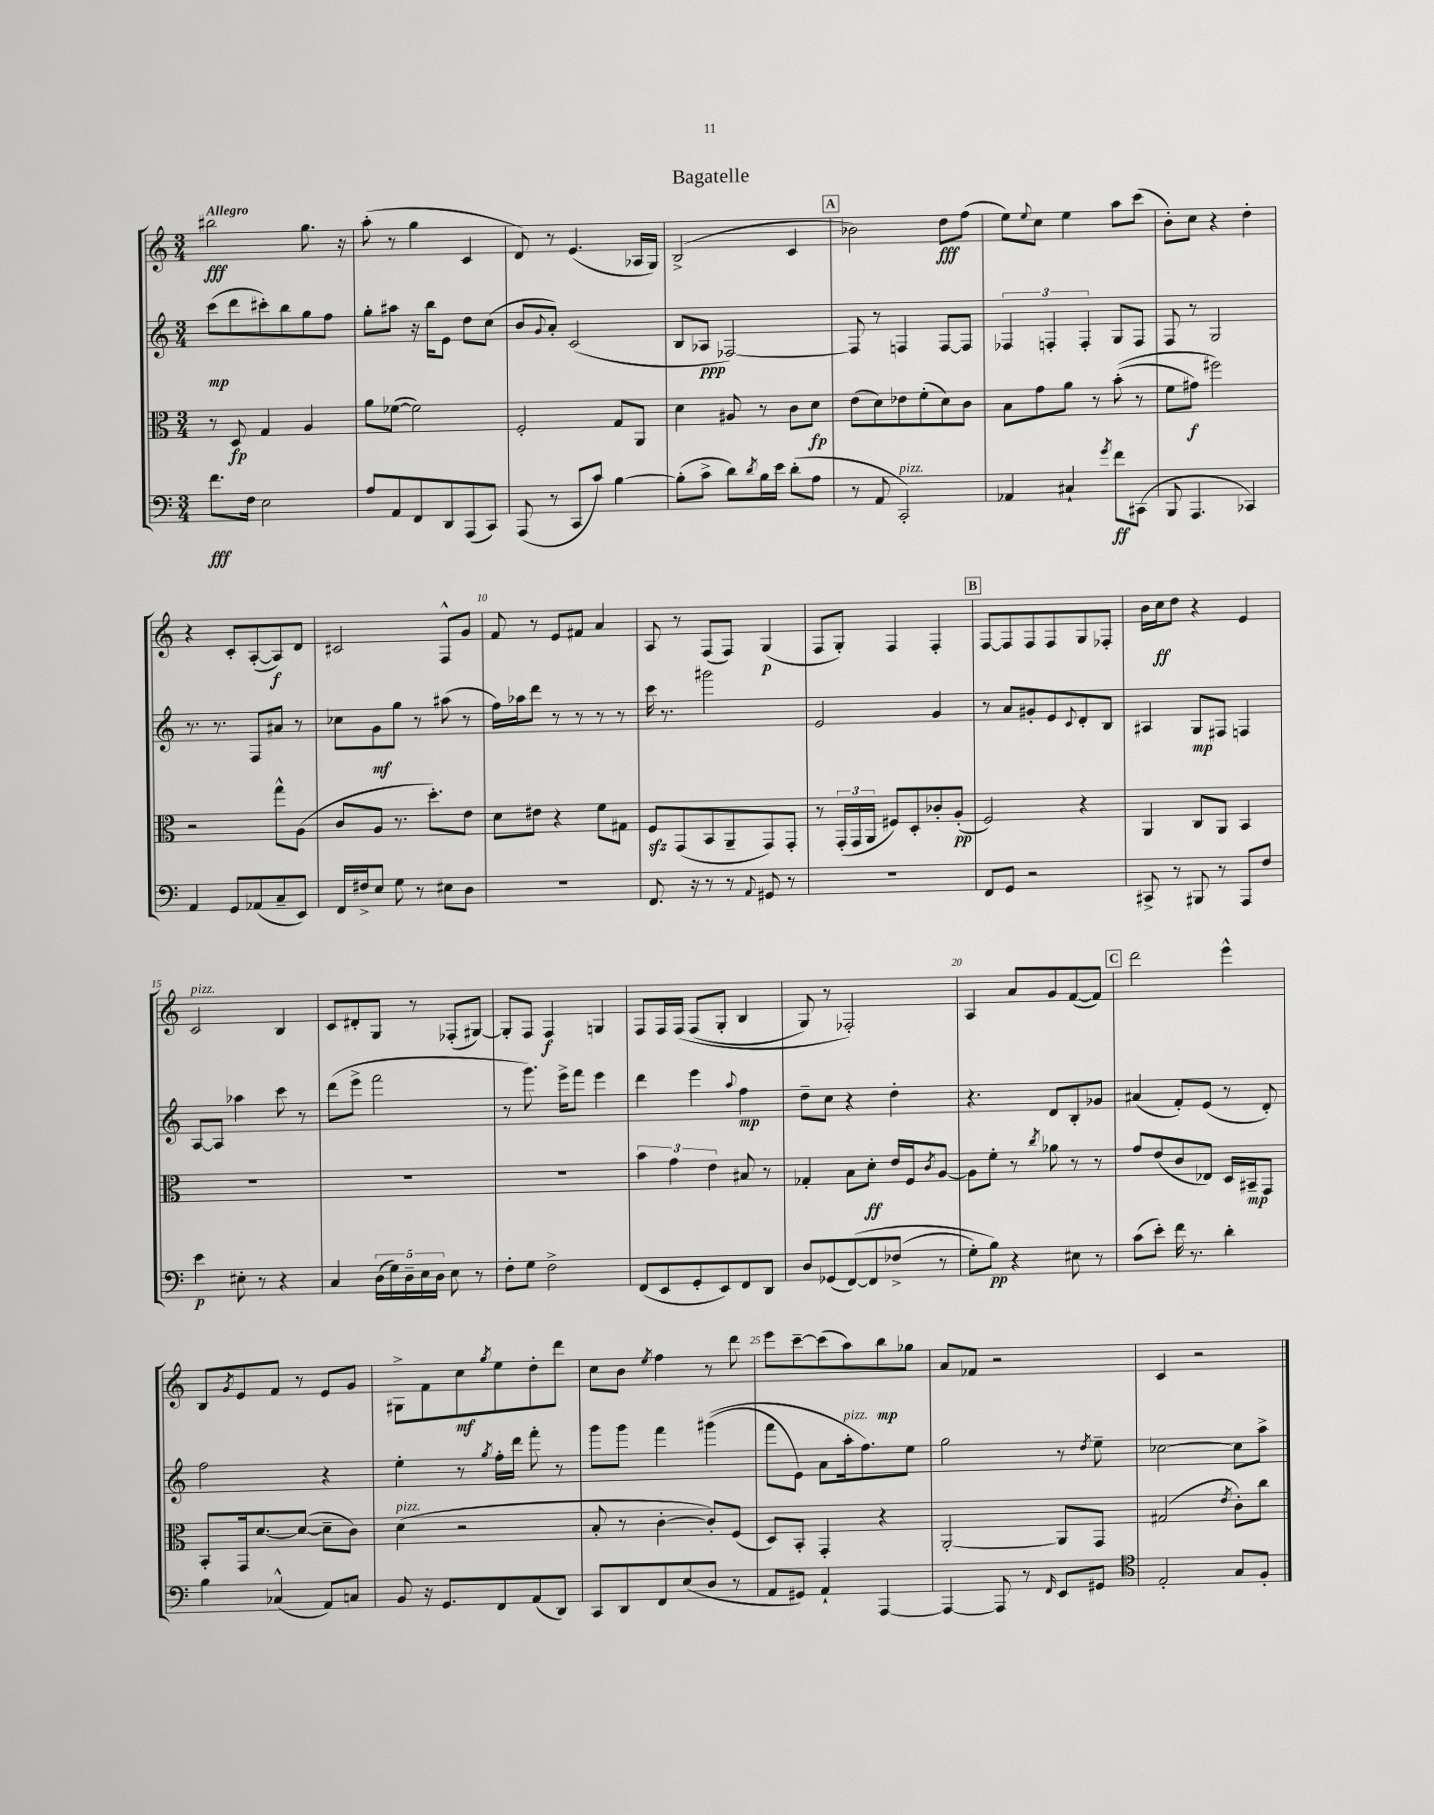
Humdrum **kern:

**kern	**dynam	**kern	**dynam	**kern	**dynam	**kern	**dynam
*part4	*part4	*part3	*part3	*part2	*part2	*part1	*part1
*staff4	*staff4	*staff3	*staff3	*staff2	*staff2	*staff1	*staff1
*clefF4	*	*clefC3	*	*clefG2	*	*clefG2	*
*k[]	*	*k[]	*	*k[]	*	*k[]	*
*M3/4	*	*M3/4	*	*M3/4	*	*M3/4	*
=1	=1	=1	=1	=1	=1	=1	=1
!	!	!	!	!	!	!LO:TX:a:B:t=Allegro	!
8.f\L	fff	8r	.	(8ccc\L	mp	2bb#X\	fff
.	.	8D/	fp	8ddd\	.	.	.
16F\Jk	.	.	.	.	.	.	.
2E\	.	4G/	.	8ccc#X'\)	.	.	.
.	.	.	.	8bb\	.	.	.
.	.	4A/	.	8gg\	.	8.gg\	.
.	.	.	.	8ff\J	.	.	.
.	.	.	.	.	.	16r	.
=2	=2	=2	=2	=2	=2	=2	=2
8A/L	.	8a\L	.	8gg'\L	.	(8aa'\	.
8AA/	.	([8f-X\J	.	8aa#X\J	.	8r	.
8FF/	.	2f-\])	.	16r	.	4gg\	.
.	.	.	.	16bb\KL	.	.	.
8DD/	.	.	.	8e\J	.	.	.
(8AAA/	.	.	.	8dd\L	.	4c/	.
8CC/J)	.	.	.	(8cc\J	.	.	.
=3	=3	=3	=3	=3	=3	=3	=3
(8AAA/	.	2F'/	.	8b/L	.	8d/)	.
.	.	.	.	8qqg/	.	.	.
8r	.	.	.	8a'/J)	.	8r	.
8CC/L	.	.	.	(2c/	.	(4.e/	.
8c/J)	.	.	.	.	.	.	.
[4B\	.	8G/L	.	.	.	.	.
.	.	8AA/J	.	.	.	16A-X/LL	.
.	.	.	.	.	.	16G/JJ)	.
=4	=4	=4	=4	=4	=4	=4	=4
(8B'\L]	.	4d\	.	8B/L	.	(2B^/	.
8c^\J	.	.	.	8A-X/J	ppp	.	.
8d\L)	.	8A#X/	.	[2F-X/)	.	.	.
8qd/	.	.	.	.	.	.	.
16B\L	.	8r	.	.	.	.	.
16e\JJ	.	.	.	.	.	.	.
(8d'\L	.	8c\L	.	.	.	4c/	.
8A\J	.	8d\J	fp	.	.	.	.
!!LO:REH:place=s1:t=A
=5	=5	=5	=5	=5	=5	=5	=5
8r	.	(8e\L	.	8F-/]	.	2b-X\)	.
8AA/	.	8d\)	.	8r	.	.	.
!LO:TX:a:i:t=pizz.	!	!	!	!	!	!	!
2CC'/)	.	8e-X\	.	4Fn/	.	.	.
.	.	(8f'\	.	.	.	.	.
.	.	8d\)	.	[8F/L	.	8dd\L	fff
.	.	8c\J	.	8F/J]	.	(8ff\J	.
=6	=6	=6	=6	=6	=6	=6	=6
4AA-X/	.	8B\L	.	6F-X/	.	8ee\L)	.
.	.	.	.	.	.	8qqee/	.
.	.	8g\	.	.	.	8cc\J	.
.	.	.	.	6Fn'/	.	.	.
4C#X`/	.	8a\J	.	.	.	4ee\	.
.	.	.	.	6F'/	.	.	.
.	.	8r	.	.	.	.	.
8qg/	.	.	.	.	.	.	.
8f\L	ff	((8b'\	.	8G/L	.	8aa\L	.
(8CC#X\J	.	8r	.	8F/J	.	(8ccc\J	.
=7	=7	=7	=7	=7	=7	=7	=7
8BBB/	.	8f\L	.	8F/	.	8b'\L)	.
4.AAA/	.	8g#X\J)	f	8r	.	8cc\J	.
.	.	2ff#X\)	.	2G/	.	4r	.
4CC-X/)	.	.	.	.	.	4dd'\	.
!!LO:LB:g=z
=8	=8	=8	=8	=8	=8	=8	=8
4AA/	.	2r	.	8.r	.	4r	.
.	.	.	.	8.r	.	.	.
8GG/L	.	.	.	.	.	8c'/L	.
(8AA-X/	.	.	.	8F/L	.	([8A'/	.
8C~/	.	8gg^^\L	.	8a#X/J	.	8A/])	f
8EE/J)	.	(8A\J	.	8r	.	8d/J	.
=9	=9	=9	=9	=9	=9	=9	=9
16FF/LL	.	8c/L	.	8cc-X\L	.	2c#X/	.
16F#X^/J	.	.	.	.	.	.	.
8E/J	.	8A/J	.	8g\	mf	.	.
8G\	.	8.r	.	8gg\J	.	.	.
8r	.	.	.	8r	.	.	.
.	.	8.dd'\L)	.	.	.	.	.
8E#X\L	.	.	.	(8aa#X\	.	8F^^/L	.
8D\J	.	8e\J	.	8r	.	8g/J	.
=10	=10	=10	=10	=10	=10	=10	=10
2.r	.	8d\L	.	16ff\LL)	.	8f/	.
.	.	.	.	16aa-X\J	.	.	.
.	.	8e#X\J	.	8ddd\J	.	8r	.
.	.	4r	.	8r	.	8e/L	.
.	.	.	.	8r	.	8f#X/J	.
.	.	8f\L	.	8r	.	4a/	.
.	.	8G#X\J	.	8r	.	.	.
=11	=11	=11	=11	=11	=11	=11	=11
8.FF/	.	8Fzz/L	.	16ccc\	.	8A/	.
.	.	.	.	8.r	.	.	.
.	.	(8GG/	.	.	.	8r	.
16r	.	.	.	.	.	.	.
8r	.	8BB/	.	2ggg#X\	.	(8F/L	.
8r	.	8AA~/	.	.	.	8F/J)	.
8qqAA/	.	.	.	.	.	.	.
8GG#X/	.	8GG/)	.	.	.	(4G/	p
8r	.	8GG'/J	.	.	.	.	.
=12	=12	=12	=12	=12	=12	=12	=12
2.r	.	8r	.	2e/	.	8F/L	.
.	.	(24GG'/LL	.	.	.	8G'/J)	.
.	.	24GG/	.	.	.	.	.
.	.	24AA/JJ	.	.	.	.	.
.	.	8F#X/L)	.	.	.	4F/	.
.	.	8D'/	.	.	.	.	.
.	.	8c-X'/	.	4g/	.	4F'/	.
.	.	(8A'/J	pp	.	.	.	.
!!LO:REH:place=s1:t=B
=13	=13	=13	=13	=13	=13	=13	=13
8FF/L	.	2F/)	.	8r	.	[8F/L	.
8GG/J	.	.	.	8a/L	.	8F/]	.
2r	.	.	.	8g#X'/	.	8F/	.
.	.	.	.	8e/	.	8F/	.
.	.	.	.	8qqc/	.	.	.
.	.	4r	.	8d'/	.	8G/	.
.	.	.	.	8B/J	.	8F-X'/J	.
=14	=14	=14	=14	=14	=14	=14	=14
8CC#X^/	.	4AA/	.	4A#X/	.	16b\LL	.
.	.	.	.	.	.	16cc\J	ff
8r	.	.	.	.	.	8dd\J	.
8BBB#X/	.	8C/L	.	8G/L	mp	4r	.
8r	.	8AA/J	.	8F#X/J	.	.	.
8AAA/L	.	4BB/	.	4Fn/	.	4e/	.
8F/J	.	.	.	.	.	.	.
!!LO:LB:g=z
=15	=15	=15	=15	=15	=15	=15	=15
!	!	!	!	!	!	!LO:TX:a:i:t=pizz.	!
4e\	p	2.r	.	[8A/L	.	2c/	.
.	.	.	.	8A/J]	.	.	.
8E#X'\	.	.	.	4aa-X\	.	.	.
8r	.	.	.	.	.	.	.
4r	.	.	.	8ccc\	.	4B/	.
.	.	.	.	8r	.	.	.
=16	=16	=16	=16	=16	=16	=16	=16
4C/	.	2.r	.	(8ddd\L	.	8c/L	.
.	.	.	.	8eee^\J	.	8d#X'/	.
(20D\LL	.	.	.	2fff\	.	8G/J	.
20G\)	.	.	.	.	.	.	.
20D~\	.	.	.	.	.	.	.
.	.	.	.	.	.	8r	.
20E\	.	.	.	.	.	.	.
20D\JJ	.	.	.	.	.	.	.
8E\	.	.	.	.	.	(8F-X'/L	.
8r	.	.	.	.	.	[8G#X/J)	.
=17	=17	=17	=17	=17	=17	=17	=17
8F'\L	.	2.r	.	8r	.	8G#'/L]	.
8G\J	.	.	.	8.ggg\)	.	8F/J	.
2F^\	.	.	.	.	.	4F/	f
.	.	.	.	16eee^\KL	.	.	.
.	.	.	.	8fff\J	.	.	.
.	.	.	.	4eee\	.	4Gn/	.
=18	=18	=18	=18	=18	=18	=18	=18
(8FF/L	.	6b\	.	4ddd\	.	8F/L	.
8EE/	.	.	.	.	.	16F/L	.
.	.	6g\	.	.	.	.	.
.	.	.	.	.	.	(16F/JJ	.
8GG'/	.	.	.	4eee\	.	(8F/L	.
.	.	6e\	.	.	.	.	.
8EE/)	.	.	.	.	.	8G'/J	.
.	.	.	.	8qqaa/	.	.	.
8FF/	.	8B#X/	.	4ff\	mp	4B/	.
8DD/J	.	8r	.	.	.	.	.
=19	=19	=19	=19	=19	=19	=19	=19
8D/L	.	4G-X'/	.	8dd~\L	.	8G/)	.
(8GG-X/	.	.	.	8cc\J	.	8r	.
([8FF/)	.	8B\L	.	4r	.	2F-X'/)	.
8FF/]	.	8d'\J	ff	.	.	.	.
(8F-X^/J	.	16e/LL	.	4dd'\	.	.	.
.	.	16F/J	.	.	.	.	.
.	.	8qc/	.	.	.	.	.
8r	.	[8A/J	.	.	.	.	.
=20	=20	=20	=20	=20	=20	=20	=20
8G'\L)	.	8A\L]	.	4.r	.	4A/	.
8B\J)	pp	8f'\J	.	.	.	.	.
4r	.	8r	.	.	.	8a/L	.
.	.	8qcc/	.	.	.	.	.
.	.	8a-X\	.	8d/L	.	8g/	.
8E#X\	.	8r	.	8B'/	.	([8f/	.
8r	.	8r	.	8g-X/J	.	8f/J])	.
!!LO:REH:place=s1:t=C
=21	=21	=21	=21	=21	=21	=21	=21
(8c\L	.	8g/L	.	(4a#X/	.	2ddd\	.
8e'\J)	.	(8e/	.	.	.	.	.
16f\	.	8c/	.	8f'/L)	.	.	.
8.r	.	.	.	.	.	.	.
.	.	8E-X/J)	.	(8e/J	.	.	.
4d'\	.	16D/LL	.	8r	.	4eee^^\	.
.	.	16BB#X~/J	mp	.	.	.	.
.	.	8GG/J	.	8d'/)	.	.	.
!!LO:LB:g=z
=22	=22	=22	=22	=22	=22	=22	=22
4B\	.	8BB'/L	.	2ff\	.	8B/L	.
.	.	.	.	.	.	8qg/	.
.	.	16GG/k	.	.	.	8e/	.
.	.	[8.d/	.	.	.	.	.
(4C-X^^/	.	.	.	.	.	8f/J	.
.	.	(8d/J_	.	.	.	8r	.
8AA/L)	.	8d~\L]	.	4r	.	8e/L	.
8Cn/J	.	8c\J)	.	.	.	8g/J	.
=23	=23	=23	=23	=23	=23	=23	=23
!	!	!LO:TX:a:i:t=pizz.	!	!	!	!	!
8BB/	.	(4d\	.	4ee'\	.	8G#X^\L	.
16r	.	.	.	.	.	8f\	.
8.GG/L	.	.	.	.	.	.	.
.	.	2r	.	8r	.	8cc\	mf
.	.	.	.	8qgg/	.	8qgg/	.
8FF/	.	.	.	16ff'\LL	.	8ee\	.
.	.	.	.	16ddd\JJ	.	.	.
(8AA/	.	.	.	8fff'\	.	8dd'\	.
8DD/J)	.	.	.	8r	.	8ddd\J	.
=24	=24	=24	=24	=24	=24	=24	=24
8CC/L	.	8B'/	.	8ggg\L	.	8cc\L	.
8DD/	.	8r	.	8ggg\J	.	8b\J	.
.	.	.	.	.	.	8qee/	.
8FF/	.	[4c'\	.	4fff\	.	4ff\	.
(8E/	.	.	.	.	.	.	.
8D/J	.	8c'/L])	.	((4ggg#X\	.	8r	.
8r	.	(8F/J	.	.	.	8ddd\	.
=25	=25	=25	=25	=25	=25	=25	=25
8AA/L	.	8D/L)	.	8fff\L	.	8eee\L	.
8GG#X/J)	.	8BB'/J	.	8e\J)	.	[8ccc~\	.
4AA`/	.	4GG'/	.	8a\L	.	(8ccc\]	.
!	!	!	!	!LO:TX:a:i:t=pizz.	!	!	!
.	.	.	.	16aa'\k	.	8aa\)	.
.	.	.	.	8.ff\)	.	.	.
[4AAA/	.	4r	.	.	.	8bb\	mp
.	.	.	.	8ee\J	.	8gg-X\J	.
=26	=26	=26	=26	=26	=26	=26	=26
4AAA/_	.	[2AA'/	.	2gg\	.	8a/L	.
.	.	.	.	.	.	8f-X/J	.
8AAA/]	.	.	.	.	.	2r	.
8r	.	.	.	.	.	.	.
16qqFF/	.	.	.	.	.	.	.
8EE/L	.	8AA/L]	.	8r	.	.	.
.	.	.	.	8qdd/	.	.	.
8GG#X/J	.	8GG/J	.	8ee~\	.	.	.
=27	=27	=27	=27	=27	=27	=27	=27
*clefC4	*	*	*	*	*	*	*
2E'/	.	(2G#X/	.	[2cc-X\	.	4c/	.
.	.	.	.	.	.	2r	.
.	.	8qe/	.	.	.	.	.
8G/L	.	8c'\L)	.	8cc-\L]	.	.	.
8F'/J	.	8cc\J	.	8aa^\J	.	.	.
==	==	==	==	==	==	==	==
*-	*-	*-	*-	*-	*-	*-	*-
